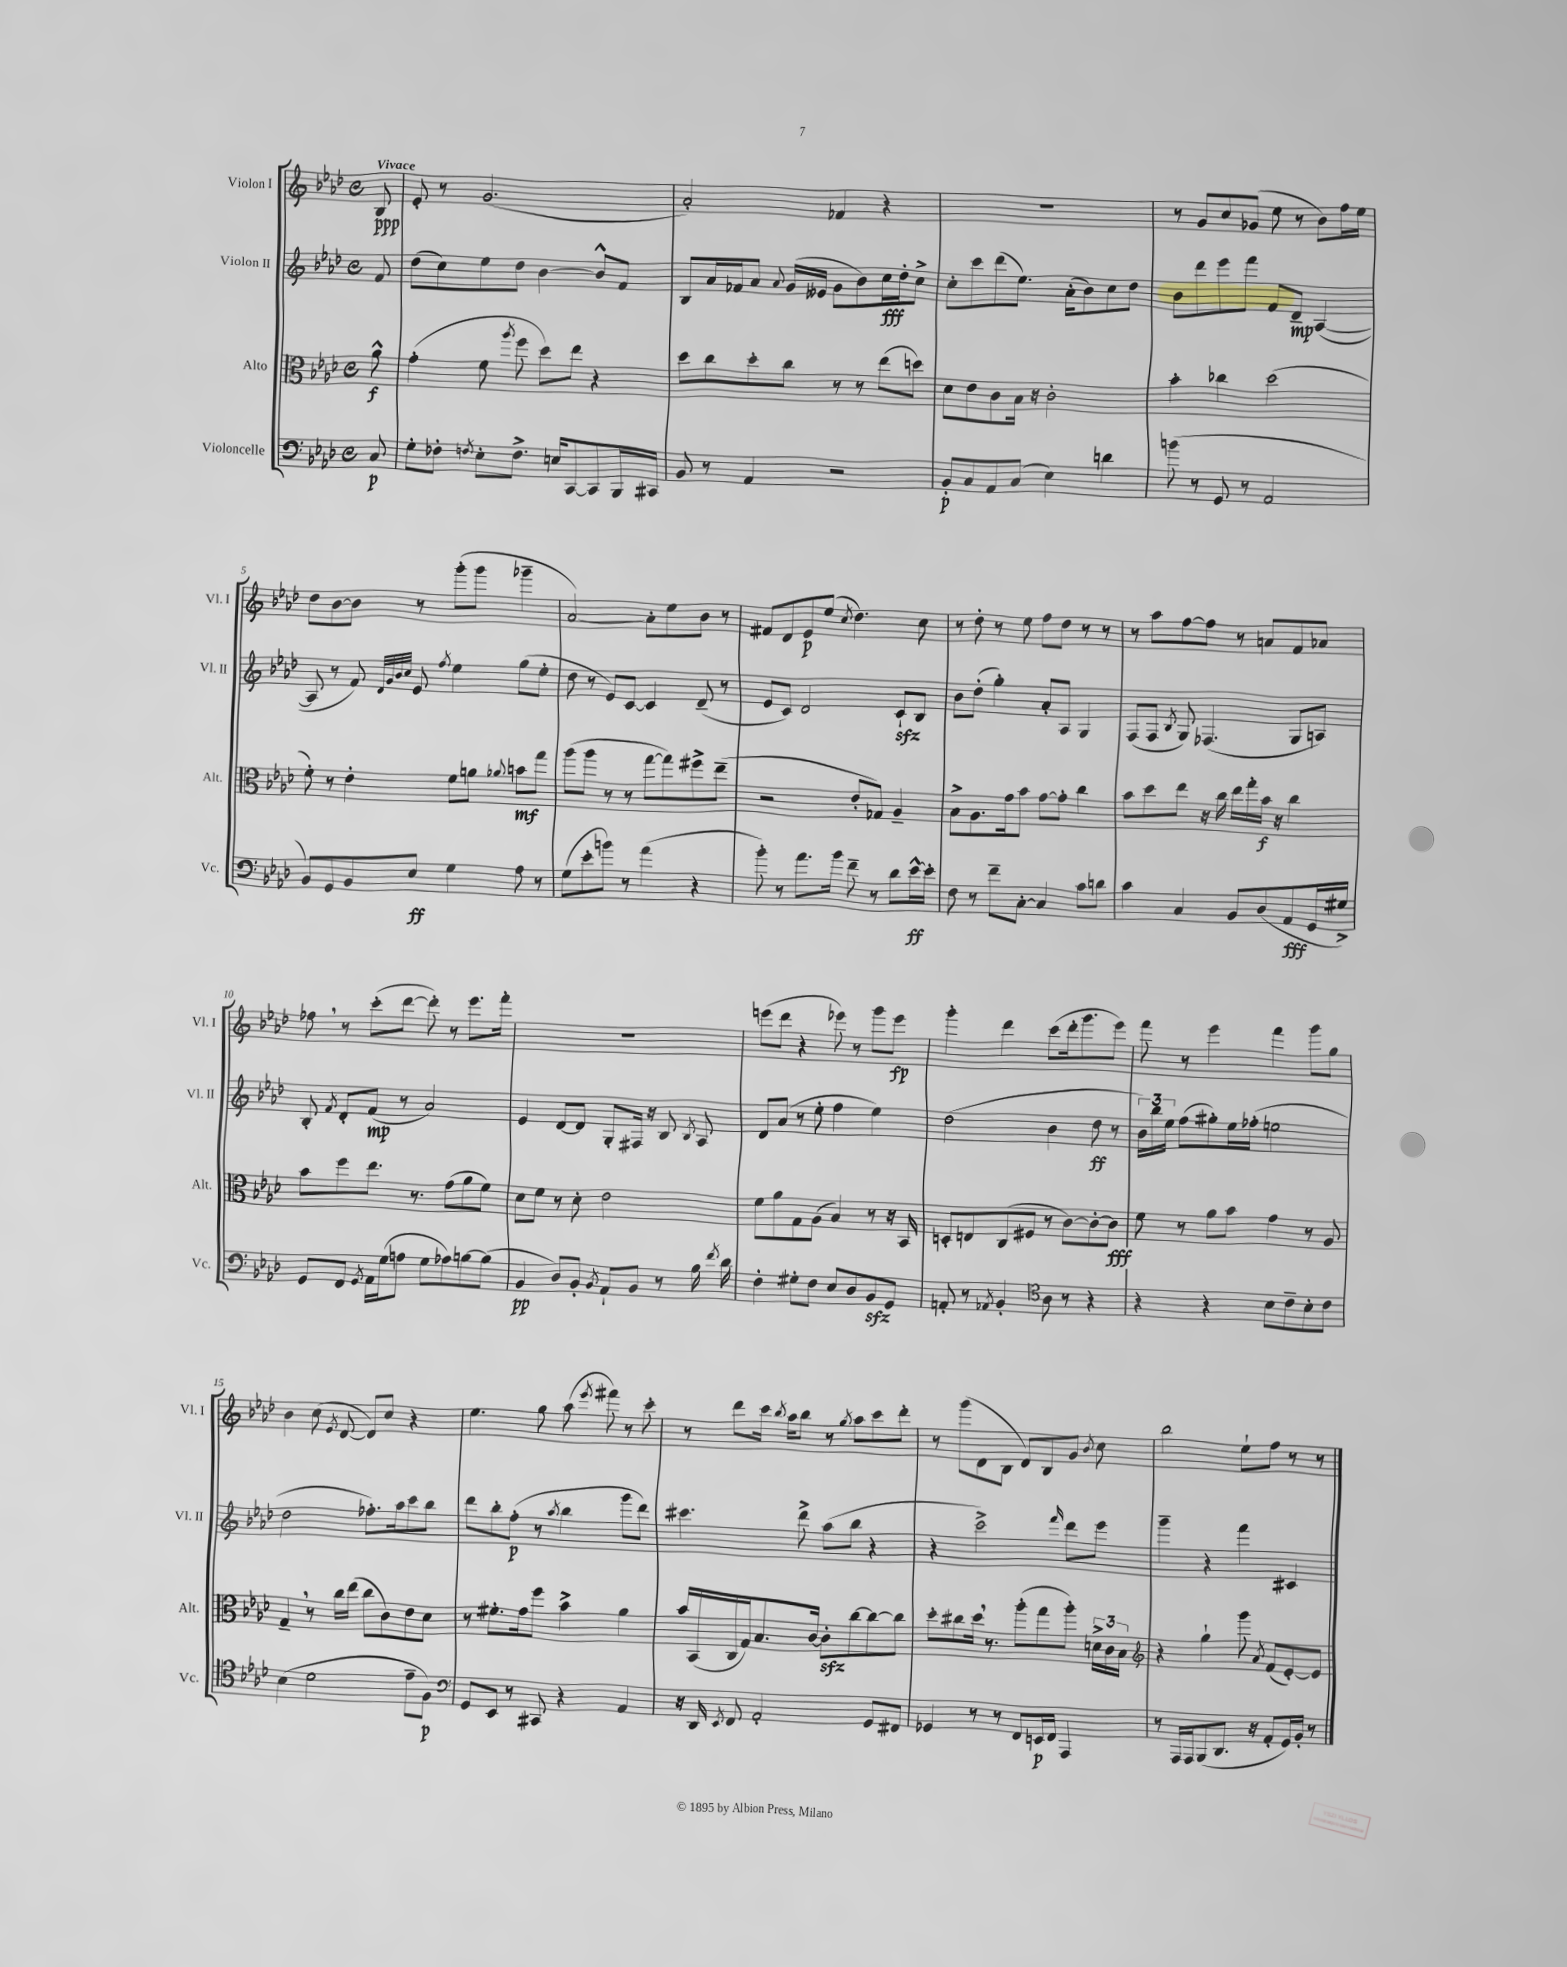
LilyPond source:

<<
\new StaffGroup <<
\new Staff = "s0" \with { instrumentName = "Violon I" shortInstrumentName = "Vl. I" } {
    \clef treble \key aes \major \defaultTimeSignature \time 4/4 \partial 8 \tempo "Vivace"
    \autoBeamOff bes8\ppp |
    ees'8-. r8 g'2.( |
    aes'2-.) fes'4 r4 |
    R1 |
    r8 g'8[ c''8 ges'8]( ees''8 r8 bes'8[) f''16 ees''16] |
    des''8[ bes'8~ bes'8] r8 g'''8[-.( g'''8] ges'''4-- |
    aes'2~) aes'8[-. ees''8 bes'8] r8 |
    fis'8[ des'8 ees'8\p ees''8]( \acciaccatura { c''8 } des''4.) c''8 |
    r8 des''8-. r8 ees''8 f''8[ des''8] r8 r8 |
    r8 aes''8[ f''8~ f''8] r8 a'8[ f'8 aes'8] |
    fes''8 \breathe r8 c'''8[-.( des'''8]~ des'''8-.) r8 ees'''8.[ f'''16]-. |
    R1 |
    e'''8[( des'''8] r4 ees'''8) r8 g'''8[ ees'''8]\fp |
    g'''4-. des'''4 c'''8[( des'''16-. g'''8. ees'''8]) |
    f'''8 r8 ees'''4 f'''4 g'''8[ g''8] |
    bes'4 c''8( \acciaccatura { ees'8 } des'8~ des'8[) c''8] r4 |
    ees''4. g''8 aes''8( \acciaccatura { ees'''8 } fis'''8) r8 c'''8-. |
    r8 des'''8[ c'''16] \acciaccatura { bes''8 } aes''16[ bes''8] r8 \acciaccatura { g''8 } aes''8[ c'''8 des'''8]-. |
    r8 g'''8[( des'8 bes8] des'8[) bes8 g'8] \acciaccatura { bes'8 } c''8 |
    bes''2 ees''8[-! f''8] r8 r8 \bar "|." |
}
\new Staff = "s1" \with { instrumentName = "Violon II" shortInstrumentName = "Vl. II" } {
    \clef treble \key aes \major \defaultTimeSignature \time 4/4 \partial 8
    \autoBeamOff f'8 |
    des''8[( c''8) ees''8 des''8] bes'4~ bes'8[-^ f'8] |
    bes8[ aes'16 fes'16 aes'8] \appoggiatura { aes'8 } g'16[( eeses'16] g'8[ bes'8) c''16\fff des''16-. c''8]-> |
    c''8[-. c'''8 des'''8( ees''8.]) aes'16[-.( bes'8) c''8 des''8] |
    bes'8[ des'''8 ees'''8 f'''8] f'8[ des'8]--\mp aes4~( |
    aes8 r8 f'8) \grace { des'32[ g'32 bes'32 c''32] } ees'8 \acciaccatura { f''8 } ees''4 g''8[( ees''8]-. |
    des''8 r8 ees'8[) c'8]~ c'4 des'8--( r8 |
    ees'8[ c'8]) des'2 c'8[-!\sfz bes8] |
    bes'8[ des''8]-.( g''4-.) aes'8[-. aes8] g4 |
    f8[( f8] \acciaccatura { bes8 } g8) fes4.( g8[ a8]) |
    bes8-. \acciaccatura { f'8 } des'8[-. f'8]\mp( r8 aes'2) |
    ees'4 des'8[~ des'8] g8[-. fis16] r16 bes8 \acciaccatura { bes8 } aes8 |
    des'8[ aes'8]( r8 ees''8-. f''4 ees''4) |
    des''2( bes'4 des''8\ff r8 |
    \tuplet 3/2 { bes'16[) bes''16 ees''16] } f''8[( gis''8-.) ees''16 fes''16]-.( e''2 |
    des''2 fes''8.[-.) aes''16 c'''8 bes''8] |
    des'''8[ bes''8-. f''8]-.\p( r8 \acciaccatura { aes''8 } bes''4 g'''8[ des'''8]) |
    cis'''4. des'''8-> aes''8[( bes''8] r4 |
    r4 c'''2->) \grace { f'''16 } des'''8[ ees'''8] |
    g'''4-- r4 f'''4 cis'4 \bar "|." |
}
\new Staff = "s2" \with { instrumentName = "Alto" shortInstrumentName = "Alt." } {
    \clef alto \key aes \major \defaultTimeSignature \time 4/4 \partial 8
    \autoBeamOff aes'8-^\f |
    g'4-.( f'8 \acciaccatura { aes''8 } f''8 des''8[) ees''8] r4 |
    des''8[ c''8 des''8-. c''8] r8 r8 ees''8[( d''8]) |
    des'8[ ees'8 c'8 bes16] r16 c'2-. |
    bes'4-. ces''4 des''2( |
    f'8-.) r8 ees'4-. f'8[ a'8] \appoggiatura { aes'8 } b'8[\mf g''8] |
    aes''8[( aes''8] r8 r8 g''8[~ g''8) fis''8-> ees''8]--( |
    r2 ees'8[-. ges8]) aes4-- |
    bes8[-> aes8. g'16 bes'8] g'8[~ g'8]-. c''4 |
    bes'8[ des''8 ees''8] r16 c''16 ees''16[ g''16-. bes'16]\f r16 c''4 |
    bes'8[ f''8 ees''8.] r8. g'8[( aes'8 f'8]) |
    des'8[ f'8] r8 des'8-. ees'2 |
    f'8[ aes'8 g8 aes8]( bes4) r8 r16 bes,16 |
    d8[-. e8 c8( fis8] r8 c'8[~) c'8~-. c'8]\fff |
    f'8 r8 aes'8[ bes'8] g'4 r8 aes8 |
    g4-- \breathe r8 c''16[ ees''16]( c''8[ c'8) ees'8 des'8] |
    r8 fis'8.[-. g'16 f''8] bes'4-> aes'4 |
    bes'16[ bes,16( c16 g16) bes8. c'16]~ c'8[-.\sfz c''8~ c''8~ c''8] |
    des''8[-. cis''8 des''16] \breathe r8. aes''8[-.( g''8 aes''8]-.) \tuplet 3/2 { d'16[-> c'16 bes16] } |
    \clef treble r4 g''4-! g'''8 \acciaccatura { aes'8 } f'8[( ees'8~-.) ees'8] \bar "|." |
}
\new Staff = "s3" \with { instrumentName = "Violoncelle" shortInstrumentName = "Vc." } {
    \clef bass \key aes \major \defaultTimeSignature \time 4/4 \partial 8
    \autoBeamOff c8\p |
    g8[-. fes8]-. \acciaccatura { f8 } ees8[-. f8.]-> e16[ c,8~ c,8 bes,,16 cis,16] |
    bes,8 r8 aes,4 r2 |
    bes,8[-.\p c8 aes,8 c8]( ees4) d'4 |
    b'8( r8 g,8 r8 aes,2 |
    bes,8[) g,8 bes,8 ees8]\ff g4 aes8 r8 |
    g8[( ees'8-. b'8]) r8 aes'4( r4 |
    bes'8-.) r8 aes'8.[ bes'16] f'8-- r8 des'8[ ees'16~-^\ff ees'16]-. |
    f8 r8 f'8[-- c8]~-. c4 c'8[ d'8] |
    c'4 c4 bes,8[ des8( aes,8\fff g,16 gis16]->) |
    g,8[ f,8] \acciaccatura { g,8 } aes,16[ g16( a8] g8[ aes8) b8~ b8]( |
    bes,4\pp des8[) bes,8]-. \acciaccatura { bes,8 } aes,8[-! bes,8] r8 bes16 \acciaccatura { f'8 } des'16 |
    f4-. gis8[-. f8] ees8[ des8 bes,8\sfz g,8] |
    a,8-. r8 \acciaccatura { aes,8 } bes,4-. \clef tenor aes8 r8 r4 |
    r4 r4 bes8[ c'8-- bes8-. c'8] |
    bes4( des'2 ees'8[-- f8]\p) |
    \clef bass g,8[ ees,8] r8 cis,8 r4 aes,4 |
    r16 des,16 \acciaccatura { ees,8 } f,8 aes,2-. g,8[ fis,8] |
    ges,4 r8 r8 f,8[ e,16\p f,16] aes,,4 |
    r8 aes,,16[ aes,,16 bes,,8( des,8.] r16 aes,8[-. g,16) bes,16]-. r8 \bar "|." |
}
>>
>>
